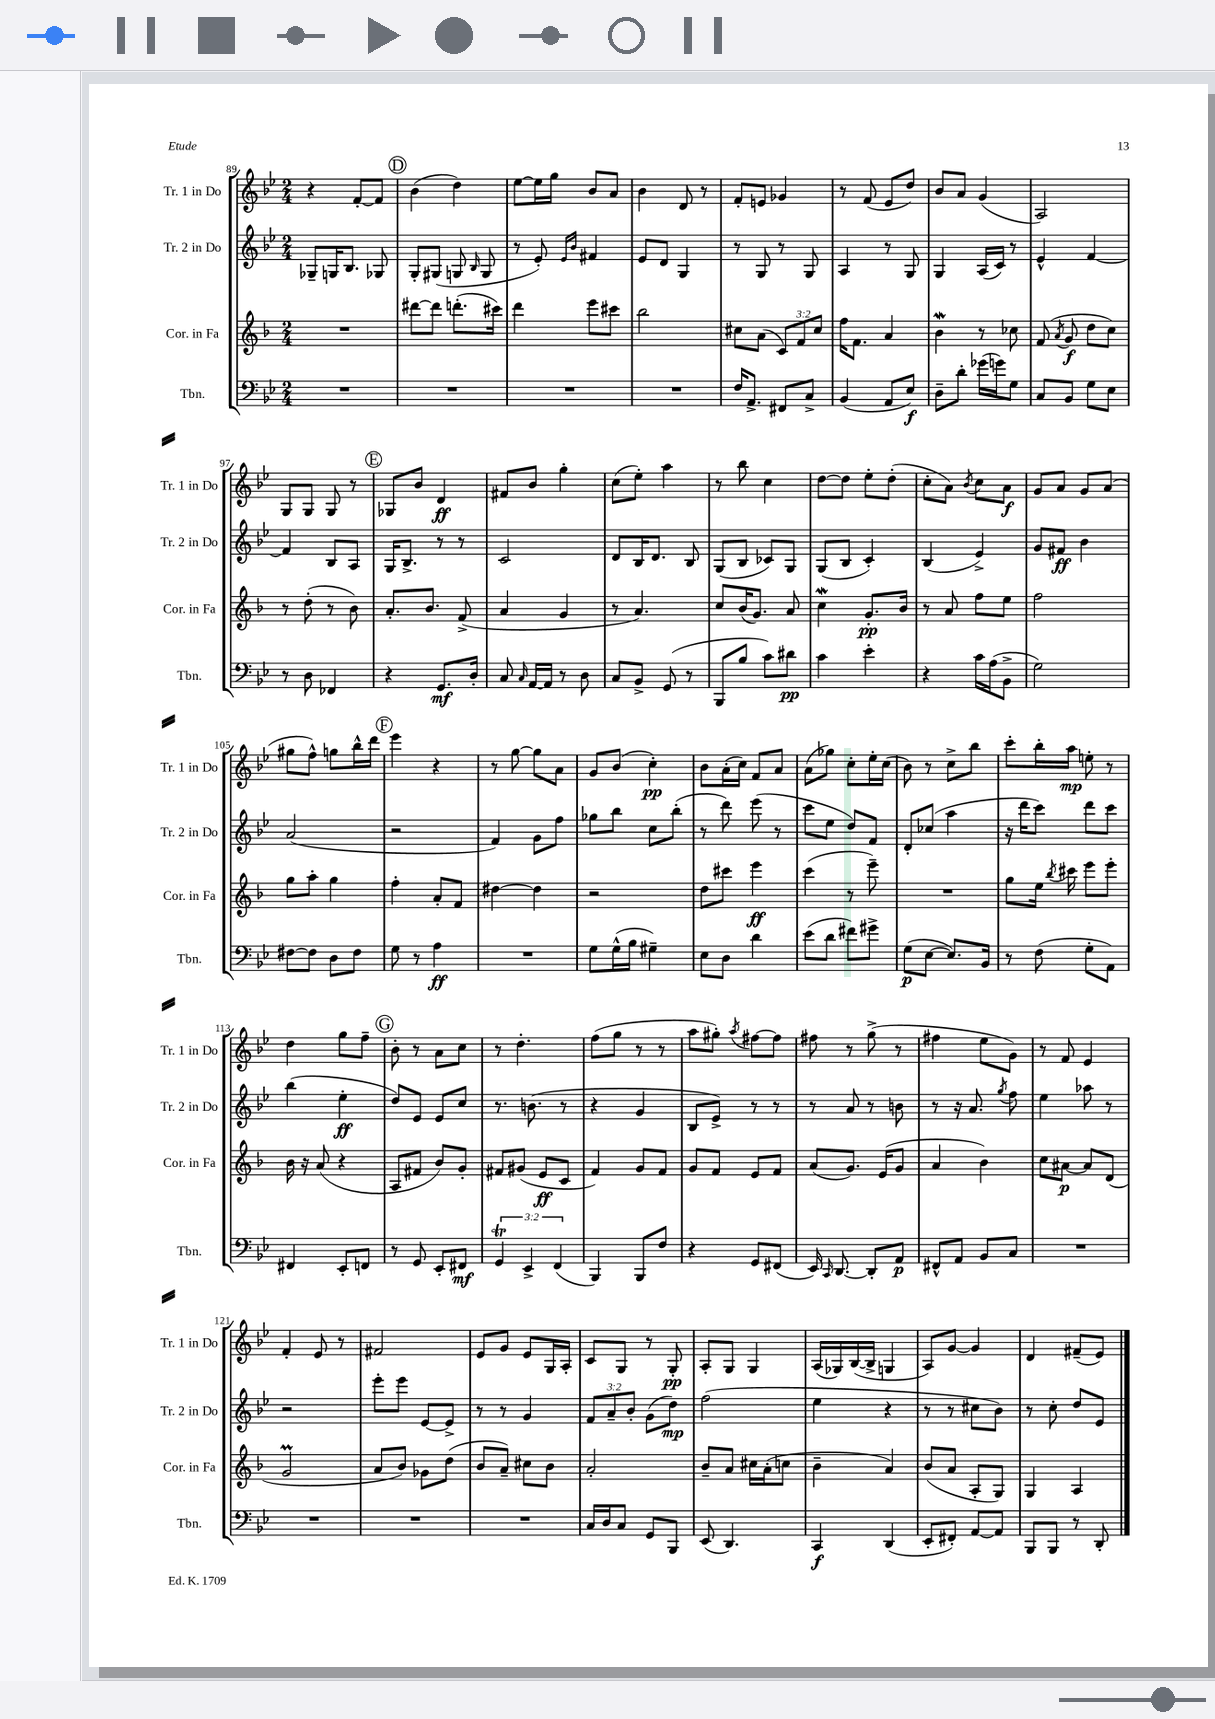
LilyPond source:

<<
\new StaffGroup <<
\new Staff = "s0" \with { instrumentName = "Tr. 1 in Do" shortInstrumentName = "Tr. 1 in Do" } {
    \clef treble \key bes \major \numericTimeSignature \time 2/4
    \autoBeamOff r4 f'8[~-. f'8] |
    \mark \markup { \circle "D" } bes'4( d''4) |
    ees''8[~ ees''16 g''16] bes'8[ a'8] |
    bes'4 d'8 r8 |
    f'8[-. e'8] ges'4 |
    r8 f'8( ees'8[ d''8]) |
    bes'8[ a'8] g'4( |
    a2) |
    g8[ g8] g8 r8 |
    \mark \markup { \circle "E" } ges8[ bes'8] d'4\ff |
    fis'8[ bes'8] g''4-. |
    c''8[( ees''8]-.) a''4 |
    r8 bes''8 c''4 |
    d''8[~ d''8] ees''8[-. d''8]-.( |
    c''8[-. a'8]) \acciaccatura { bes'8 } c''8[ a'8]\f |
    g'8[ a'8] g'8[ a'8]( |
    gis''8[ f''8]-^) g''8[ bes''16-^ d'''16] |
    \mark \markup { \circle "F" } ees'''4 r4 |
    r8 g''8~ g''8[ a'8] |
    g'8[ bes'8]( c''4-.\pp) |
    bes'8[ a'16-.( c''16]) f'8[ a'8] |
    a'8[( ges''8]) c''8[-. ees''16-. c''16]( |
    bes'8) r8 c''8[-> bes''8] |
    c'''8[-. bes''16-. a''16]\mp e''8-. r8 |
    d''4 g''8[ f''8]-- |
    \mark \markup { \circle "G" } bes'8-. r8 a'8[ c''8] |
    r8 d''4.-. |
    f''8[( g''8] r8 r8 |
    a''8[ gis''8]-.) \acciaccatura { a''8 } fis''8[~ fis''8] |
    fis''8 r8 g''8->( r8 |
    fis''4 ees''8[ g'8]) |
    r8 f'8 ees'4 |
    f'4-. ees'8 r8 |
    fis'2 |
    ees'8[ g'8] ees'8[ g16 a16]-. |
    c'8[ g8] r8 g8-.\pp |
    a8[-. g8] g4 |
    a16[( ges16) bes16~( bes16]-> g4 |
    a8[) g'8]~ g'4 |
    d'4 fis'8[--( ees'8]) \bar "|." |
}
\new Staff = "s1" \with { instrumentName = "Tr. 2 in Do" shortInstrumentName = "Tr. 2 in Do" } {
    \clef treble \key bes \major \numericTimeSignature \time 2/4 \override Staff.TupletNumber.text = #tuplet-number::calc-fraction-text
    \autoBeamOff ges8[-- g16 bes8.] ges8 |
    \mark \markup { \circle "D" } g8[-. gis8]( g8 \grace { bes16 } g8 |
    r8 ees'8-.) \grace { ees'16[ bes'16] } fis'4 |
    ees'8[ d'8] g4 |
    r8 g8 r8 g8 |
    a4 r8 g8 |
    g4 a16[( c'16]) r8 |
    ees'4-^ f'4~ |
    f'4 bes8[ a8] |
    \mark \markup { \circle "E" } g16[ bes8.]-> r8 r8 |
    c'2 |
    d'8[ bes16 d'8.] bes8 |
    g8[( bes8] ces'8[) g8] |
    g8[( bes8] c'4-.) |
    bes4( ees'4->) |
    g'8[ fis'8]\ff bes'4 |
    a'2( |
    \mark \markup { \circle "F" } r2 |
    f'4) g'8[ f''8] |
    ges''8[ bes''8] c''8[ bes''8]-.( |
    r8 d'''8) ees'''8( r8 |
    c'''8[ ees''8] d''8[) f'8] |
    d'8[-. ces''8]( a''4 |
    r16 d'''16[ c'''8]) d'''8[ c'''8] |
    bes''4( ees''4-.\ff |
    \mark \markup { \circle "G" } d''8[) ees'8] ees'8[ c''8] |
    r8. b'8.( r8 |
    r4 g'4 |
    bes8[ ees'8]->) r8 r8 |
    r8 a'8 r8 b'8 |
    r8 r16 a'8. \acciaccatura { g''8 } f''8 |
    ees''4 aes''8 r8 |
    r2 |
    ees'''8[-. ees'''8] ees'8[~ ees'8]-> |
    r8 r8 g'4 |
    \tuplet 3/2 { f'8[ a'8-- bes'8]-. } g'8[( d''8]\mp) |
    f''2( |
    ees''4 r4 |
    r8 r8 cis''8[ bes'8]) |
    r8 c''8-. d''8[ ees'8] \bar "|." |
}
\new Staff = "s2" \with { instrumentName = "Cor. in Fa" shortInstrumentName = "Cor. in Fa" } {
    \clef treble \key f \major \numericTimeSignature \time 2/4 \override Staff.TupletNumber.text = #tuplet-number::calc-fraction-text
    \autoBeamOff R2 |
    \mark \markup { \circle "D" } dis'''8[~ dis'''8] d'''8.[-.( cis'''16]) |
    d'''4 e'''8[ cis'''8] |
    bes''2 |
    cis''8[ a'8]( \tuplet 3/2 { c'8[) f'8 cis''8] } |
    f''16[ f'8.] a'4 |
    bes'4\mordent r8 ces''8 |
    f'8( \acciaccatura { a'8 } g'8\f d''8[ c''8]) |
    r8 d''8-.( r8 bes'8) |
    \mark \markup { \circle "E" } a'8.[-. bes'8.] f'8->( |
    a'4 g'4 |
    r8 a'4.) |
    c''8[ bes'16( g'8.]) a'8 |
    c''4\mordent g'8.[-.\pp bes'16] |
    r8 a'8 f''8[ e''8] |
    f''2 |
    g''8[ a''8]-. g''4 |
    \mark \markup { \circle "F" } f''4-. a'8[-. f'8] |
    dis''4~ dis''4 |
    r2 |
    d''8[ cis'''8] e'''4\ff |
    c'''4( r8 e'''8--) |
    R2 |
    g''8[ e''16] \acciaccatura { bes''8 } cis'''16 e'''8[ e'''8]-. |
    bes'16 r16 a'8( r4 |
    \mark \markup { \circle "G" } a8[ fis'8] bes'8[) g'8]-. |
    fis'8[ gis'8]( e'8[\ff c'8] |
    f'4) g'8[ f'8] |
    g'8[ f'8] e'8[ f'8] |
    a'8[( g'8.]) e'16[( g'8] |
    a'4 bes'4) |
    c''8[ ais'8]~\p ais'8[ d'8]( |
    g'2\prall |
    a'8[ bes'8]) ges'8[ d''8]( |
    bes'8[ a'8]--) cis''8[ bes'8] |
    a'2-. |
    bes'8[-- a'8] cis''16[ a'16-.( c''8] |
    bes'4-- a'4) |
    bes'8[( a'8] a8[-. g8]) |
    g4 a4 \bar "|." |
}
\new Staff = "s3" \with { instrumentName = "Tbn." shortInstrumentName = "Tbn." } {
    \clef bass \key bes \major \numericTimeSignature \time 2/4 \override Staff.TupletNumber.text = #tuplet-number::calc-fraction-text
    \autoBeamOff R2 |
    \mark \markup { \circle "D" } R2 |
    R2 |
    R2 |
    f16[ a,8.]-> fis,8[ c8]-> |
    bes,4( a,8[ ees8]\f) |
    d8[-- d'8]-. ges'16[( g'16) g8] |
    c8[ bes,8] g8[ ees8] |
    r8 d8 fes,4 |
    \mark \markup { \circle "E" } r4 g,8.[\mf d16]-. |
    c8 \grace { c16 } a,16[~ a,16] r8 d8 |
    c8[ bes,8]-> g,8( r8 |
    bes,,8[ bes8] c'8[) dis'8]\pp |
    c'4 ees'4-. |
    r4 c'16[ a16( bes,8]-> |
    g2) |
    fis8[~ fis8] d8[ fis8] |
    \mark \markup { \circle "F" } g8 r8 a4\ff |
    R2 |
    g8[ g16-^( bes16] gis4--) |
    ees8[ d8] d'4 |
    ees'8[( d'8] fis'8[) gis'8]-> |
    g8[\p( ees8]~ ees8.[) bes,16] |
    r8 f8( g8[-. a,8]) |
    fis,4 ees,8[-. f,8] |
    \mark \markup { \circle "G" } r8 g,8 ees,8[-. fis,8]\mf |
    \tuplet 3/2 { g,4\trill ees,4-> f,4( } |
    bes,,4) bes,,8[ f8] |
    r4 g,8[ fis,8]( |
    ees,16) \grace { c,16 } d,8.~ d,8[-. a,8]\p |
    fis,8[-^ a,8] bes,8[ c8] |
    R2 |
    R2 |
    R2 |
    R2 |
    c16[ d16 c8] g,8[ bes,,8] |
    ees,8( d,4.) |
    c,4\f d,4( |
    ees,8[-. fis,8]-.) a,8[~ a,8] |
    bes,,8[ bes,,8] r8 d,8-. \bar "|." |
}
>>
>>
\layout { \context { \Score currentBarNumber = #89 } }
